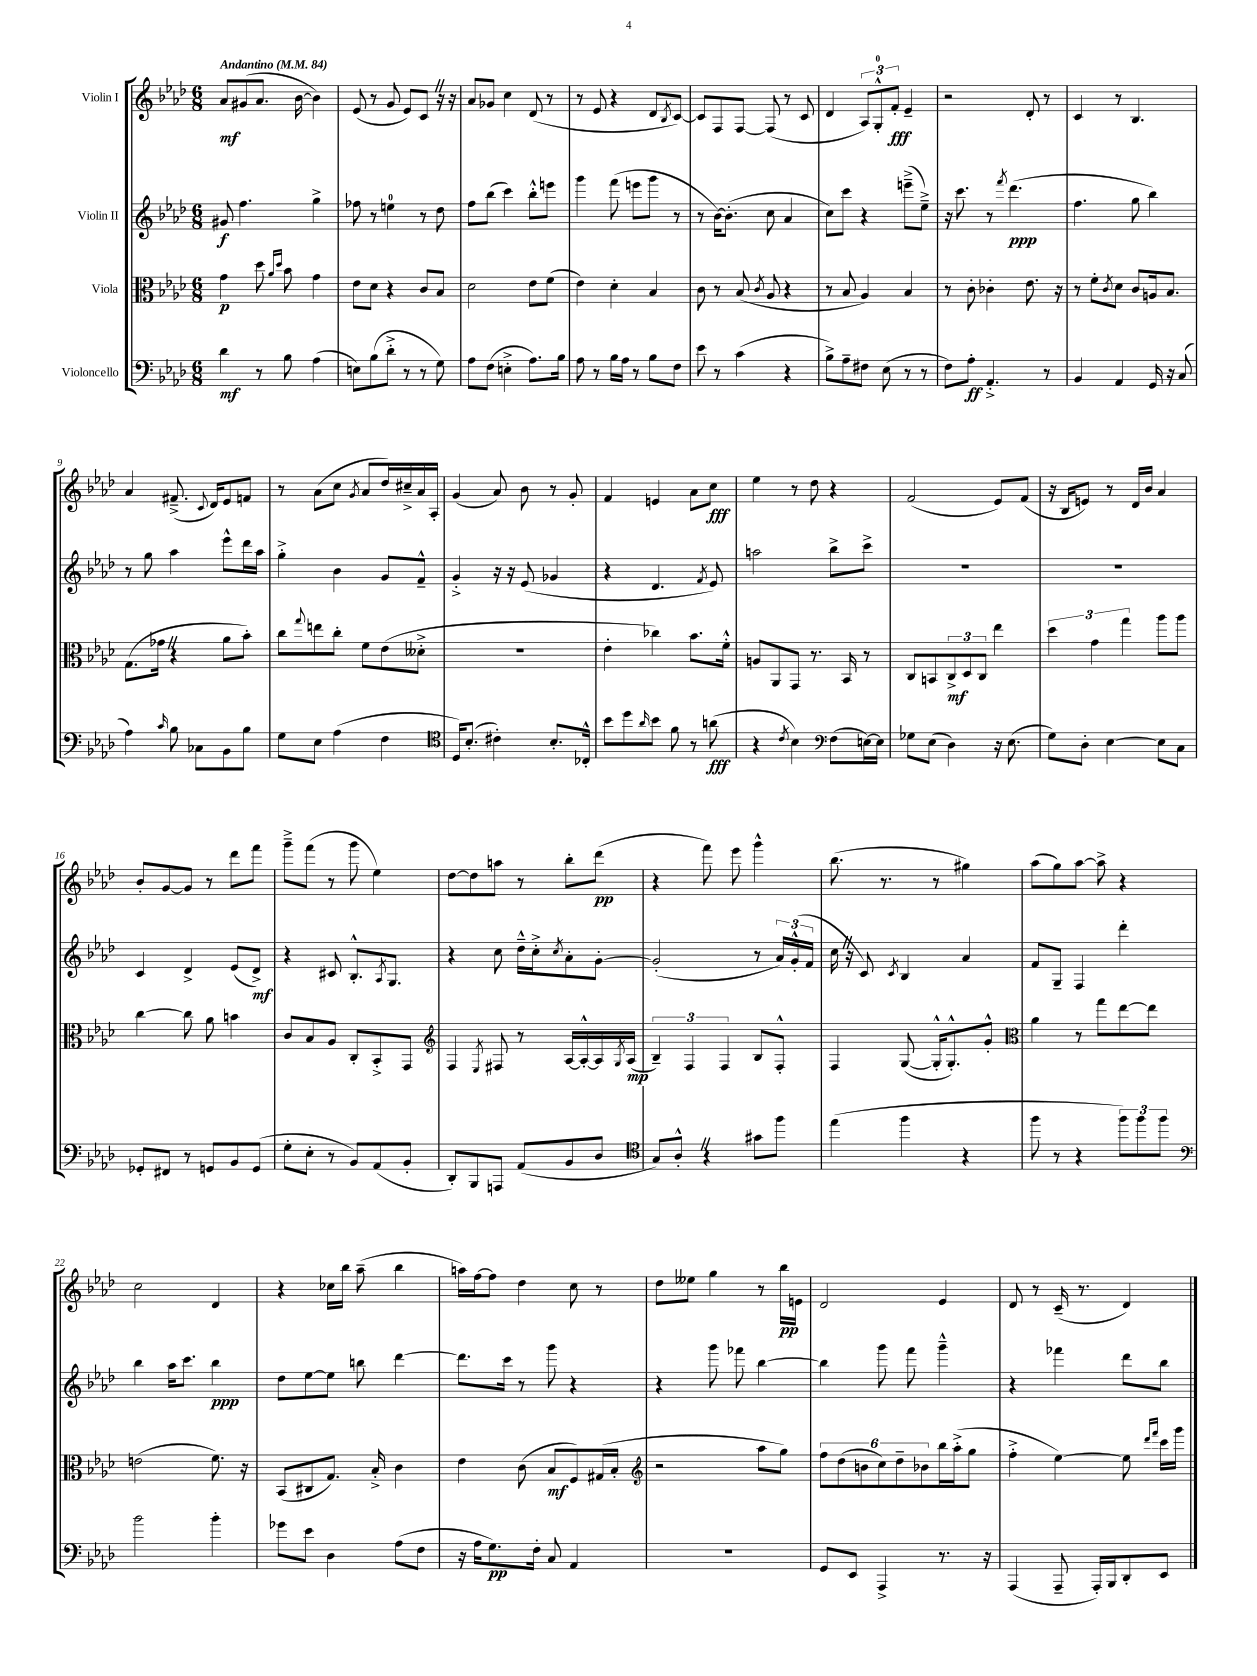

**kern	**kern	**kern	**kern
*staff4	*staff3	*staff2	*staff1
*clefF4	*clefC3	*clefG2	*clefG2
*k[b-e-a-d-]	*k[b-e-a-d-]	*k[b-e-a-d-]	*k[b-e-a-d-]
*M6/8	*M6/8	*M6/8	*M6/8
*MM84	*MM84	*MM84	*MM84
4d-\	4g\	8g#/	8a-/L
.	.	4.ff\	(8g#/
8r	8dd-\	.	8.a-/J
.	16qqa-/LL	.	.
.	16qqdd-/JJ	.	.
8B-\	8b-\	.	.
.	.	.	[16b-\
(4A-\	4g\	4gg^\	4b-\])
=	=	=	=
8E\L)	8e-\L	8ff-\	(8e-/
(8B-\	8d-\J	8r	8r
8d-'^\J	4r	4ee\	8g/
8r	.	.	8e-/L)
8r	8c/L	8r	8c/J
8G\)	8B-/J	8dd-\	16r
.	.	.	16r
=	=	=	=
8A-\L	2d-\	8ff\L	8a-/L
(8F\J	.	(8bb-\J	8g-/J
4E'^\	.	4ccc\)	4cc\
8.A-\L)	8e-\L	8bb-'^^\L	(8d-/
.	(8f\J	8eee\J	8r
16B-\Jk	.	.	.
=	=	=	=
8A-\	4e-\)	4ggg\	8r
8r	.	.	8e-/
16B-\LL	4d-'\	(8fff\	4r
16A-\JJ	.	.	.
8r	.	8eee\L	.
8B-\L	4B-/	8ggg\J	8d-/L
.	.	.	8qB-/
8F\J	.	8r	[8c/J)
=	=	=	=
8e-\	8c\	8r	8c/]L
8r	8r	[16b-\LK)	8F/
.	.	(8.b-'\]J	.
(4c\	(8B-/	.	[8F/J
.	8qc/	.	.
.	8A-/	8cc\	(8F/]
4r	4r	4a-/	8r
.	.	.	8c/
=	=	=	=
8B-^\L)	8r	8cc\L)	4d-/
8A-~\	8B-/	8ccc\J	.
8F#\J	4A-/)	4r	12A-/L)
.	.	.	12G'^^/
(8E-\	.	.	.
.	.	.	12f'/J
8r	4B-/	(8eee~^\L	4e-~/
8r	.	8ee-~^\J)	.
=	=	=	=
8F\L)	8r	16r	2r
.	.	8.ccc\	.
8A-'\J	8c'\	.	.
4.AA-'^/	4c-'\	8r	.
.	.	8qfff/	.
.	.	(4.ddd-\	.
.	8.e-\	.	8d-'/
8r	.	.	8r
.	16r	.	.
=	=	=	=
4BB-/	8r	4.ff\	4c/
.	8f'\L	.	.
.	8qc/	.	.
4AA-/	8d-\J	.	8r
.	8c/L	8gg\	4.B-/
16GG/	16A/k	4bb-\)	.
16r	8.B-/J	.	.
(8C/	.	.	.
=	=	=	=
4A-\)	(8.G\L	8r	4a-/
.	.	8gg\	.
.	16g-\Jk	.	.
16qqc/	.	.	.
8B-\	4r	4aa-\	(8.f#~^/
8C-\L	.	.	.
.	.	.	8qqc/
.	.	.	16d-/LK)
8BB-\	8a-\L	8eee-^^\L	8e-/
8B-\J	8b-'\J)	16ddd-\L	8f/J
.	.	16aa-\JJ	.
=	=	=	=
8G\L	8cc\L	4gg'^\	8r
.	8qqgg/	.	.
8E-\J	8ee\	.	(8a-\L
(4A-\	8cc'\J	4b-\	8cc\J
.	.	.	8qg/
.	8f\L	.	8a-/L
4F\	(8e-\	8g/L	16dd-/L)
.	.	.	16cc#~^/
.	8d--'^\J	8f~^^/J	16a-/
.	.	.	16A-'/JJ
=	=	=	=
*clefC4	*	*	*
16D-/LK)	2.r	4g'^/	(4g/
(8.B-'/J	.	.	.
4c#'\)	.	16r	8a-/)
.	.	16r	.
.	.	(8e-/	8b-\
8.B-'/L	.	4g-/	8r
.	.	.	8g'/
16C-'^^/Jk	.	.	.
=	=	=	=
8b-\L	4e-'\	4r	4f/
8dd-\	.	.	.
16qqa-/	.	.	.
8b-\J	4cc-\)	4.d-/	4e/
8f\	.	.	.
8r	8.b-\L	.	8a-\L
.	.	8qf/	.
(8a\	.	8e-/)	8cc\J
.	16f'^^\Jk	.	.
=	=	=	=
4r	8A/L	2aa\	4ee-\
.	8AA-/	.	.
8qc/	.	.	.
4B-\)	8GG/J	.	8r
.	8.r	.	8dd-\
*clefF4	*	*	*
(8F\L	.	8bb-^\L	4r
.	16BB-/	.	.
[16E\L)	8r	8ccc^\J	.
16E\]JJ	.	.	.
=	=	=	=
8G-\L	8C/L	2.r	(2f/
(8E-\J	8BB/	.	.
4D-\)	12C^/	.	.
.	12D-/	.	.
.	12C/J	.	.
16r	4ee-\	.	8e-/L)
(8.E-\	.	.	.
.	.	.	(8f/J
=	=	=	=
8G\L)	6dd-\	2.r	16r
.	.	.	16B-/LK
8D-'\J	.	.	8e/J)
.	6g\	.	.
[4E-\	.	.	8r
.	6gg\	.	.
.	.	.	16d-/LL
.	.	.	16b-/JJ
8E-\]L	8aa-\L	.	4a-/
8C\J	8aa-\J	.	.
=	=	=	=
8GG-'/L	[4cc\	4c/	8b-'/L
8FF#/J	.	.	[8g/
8r	8cc\]	4d-^/	8g/]J
8GG/L	8a-\	.	8r
8BB-/	4b\	(8e-/L	8ddd-\L
(8GG/J	.	8d-^/J)	8fff\J
=	=	=	=
8G'\L	8c/L	4r	8ggg~^\L
8E-'\J	8B-/	.	(8fff\J
8r	8A-/J	8c#/	8r
8BB-/L)	8C'/L	8.B-'^^/L	8ggg\
(8AA-/	8BB-'^/	.	4ee-\)
.	.	8qA-/	.
.	.	8.G/J	.
8BB-'/J	8GG/J	.	.
=	=	=	=
*	*clefG2	*	*
8DD-'/L)	4F/	4r	[8dd-\L
8BBB-/	.	.	8dd-\]
.	8qE-/	.	.
8AAA/J	8F#/	8cc\	8aa\J
(8AA-/L	8r	16dd-~^^\LL	8r
.	.	16cc'^\J	.
.	.	8qcc/	.
8BB-/	[16A-/LL	8a-'\	8bb-'\L
.	16A-'^^/_	.	.
8D-/J	16A-/]	[8g'\J	(8ddd-\J
.	8qG/	.	.
.	(16A-/JJ	.	.
=	=	=	=
*clefC4	*	*	*
8G/L)	6B-~/)	(2g'/]	4r
8A-'^^/J	.	.	.
.	6F/	.	.
4r	.	.	8fff\)
.	6F/	.	.
.	.	.	8eee-\
8g#\L	8B-/L	8r	4ggg^^\
8ff\J	8F'^^/J	24a-/LL)	.
.	.	(24g'^^/	.
.	.	24f/JJ	.
=	=	=	=
(4ee-\	4F/	16cc\	(8.bb-\
.	.	16r	.
.	.	8c/)	.
.	.	.	8.r
.	.	8qc/	.
4ff\	([8G/	4B-/	.
.	16G'^^/]LK	.	8r
.	8.G'^^/)	.	.
4r	.	4a-/	4gg#\)
.	8g'^^/J	.	.
=	=	=	=
*	*clefC3	*	*
8ff\	4a-\	8f/L	(8aa-\L
8r	.	8G~/J	8gg\)
4r	8r	4F/	[8aa-\J
.	8gg\L	.	8aa-^\]
12ff\L)	[8ee-\	4ddd-'\	4r
12ff\	.	.	.
.	8ee-\]J	.	.
12ff\J	.	.	.
=	=	=	=
*clefF4	*	*	*
2b-\	(2e\	4bb-\	2cc\
.	.	16aa-\LK	.
.	.	8.ccc\J	.
4b-'\	8.f\)	4bb-\	4d-/
.	16r	.	.
=	=	=	=
8g-\L	(8BB-/L	8dd-\L	4r
8e-\J	8C#/	[8ee-\	.
4D-\	8.G/J)	8ee-\]J	16cc-\LL
.	.	.	16bb-\JJ
.	.	8bb\	(8aa-~\
.	16B-'^/	.	.
(8A-\L	4c\	[4ddd-\	4bb-\
8F\J	.	.	.
=	=	=	=
16r	4e-\	8.ddd-\]L	16aa\LL)
16A-\LK	.	.	[16ff\J
8.G\)	.	.	8ff\]J
.	.	16ccc\Jk	.
.	(8c\	8r	4dd-\
16F'\Jk	.	.	.
8C/	8B-/L	8ggg\	.
4AA-/	8F/)	4r	8cc\
.	(16G#/L	.	8r
.	16B-'/JJ	.	.
=	=	=	=
*	*clefG2	*	*
2.r	2r	4r	8dd-\L
.	.	.	8ee--\J
.	.	8ggg\	4gg\
.	.	8fff-\	.
.	8aa-\L	[4bb-\	8r
.	8gg\J)	.	16bb-\LL
.	.	.	16e\JJ
=	=	=	=
8GG/L	12ff\L	4bb-\]	2d-/
.	(12dd-\	.	.
8EE-/J	.	.	.
.	12b\	.	.
4AAA-^/	12cc\)	8ggg\	.
.	12dd-~\	.	.
.	.	8fff\	.
.	12b-\	.	.
8.r	16bb-\L	4ggg~^^\	4e-/
.	(16aa-'^\J	.	.
.	8gg\J	.	.
16r	.	.	.
=	=	=	=
(4AAA-/	4ff'^\	4r	8d-/
.	.	.	8r
8AAA-~/	[4ee-\)	4fff-\	(16c~/
.	.	.	8.r
16AAA-'/LL)	.	.	.
16BBB-/J	.	.	.
8DD-'/	8ee-\]	8ddd-\L	4d-/)
.	16qqddd-/LL	.	.
.	16qqfff/JJ	.	.
8EE-/J	16ccc\LL	8bb-\J	.
.	16ggg\JJ	.	.
==	==	==	==
*-	*-	*-	*-
